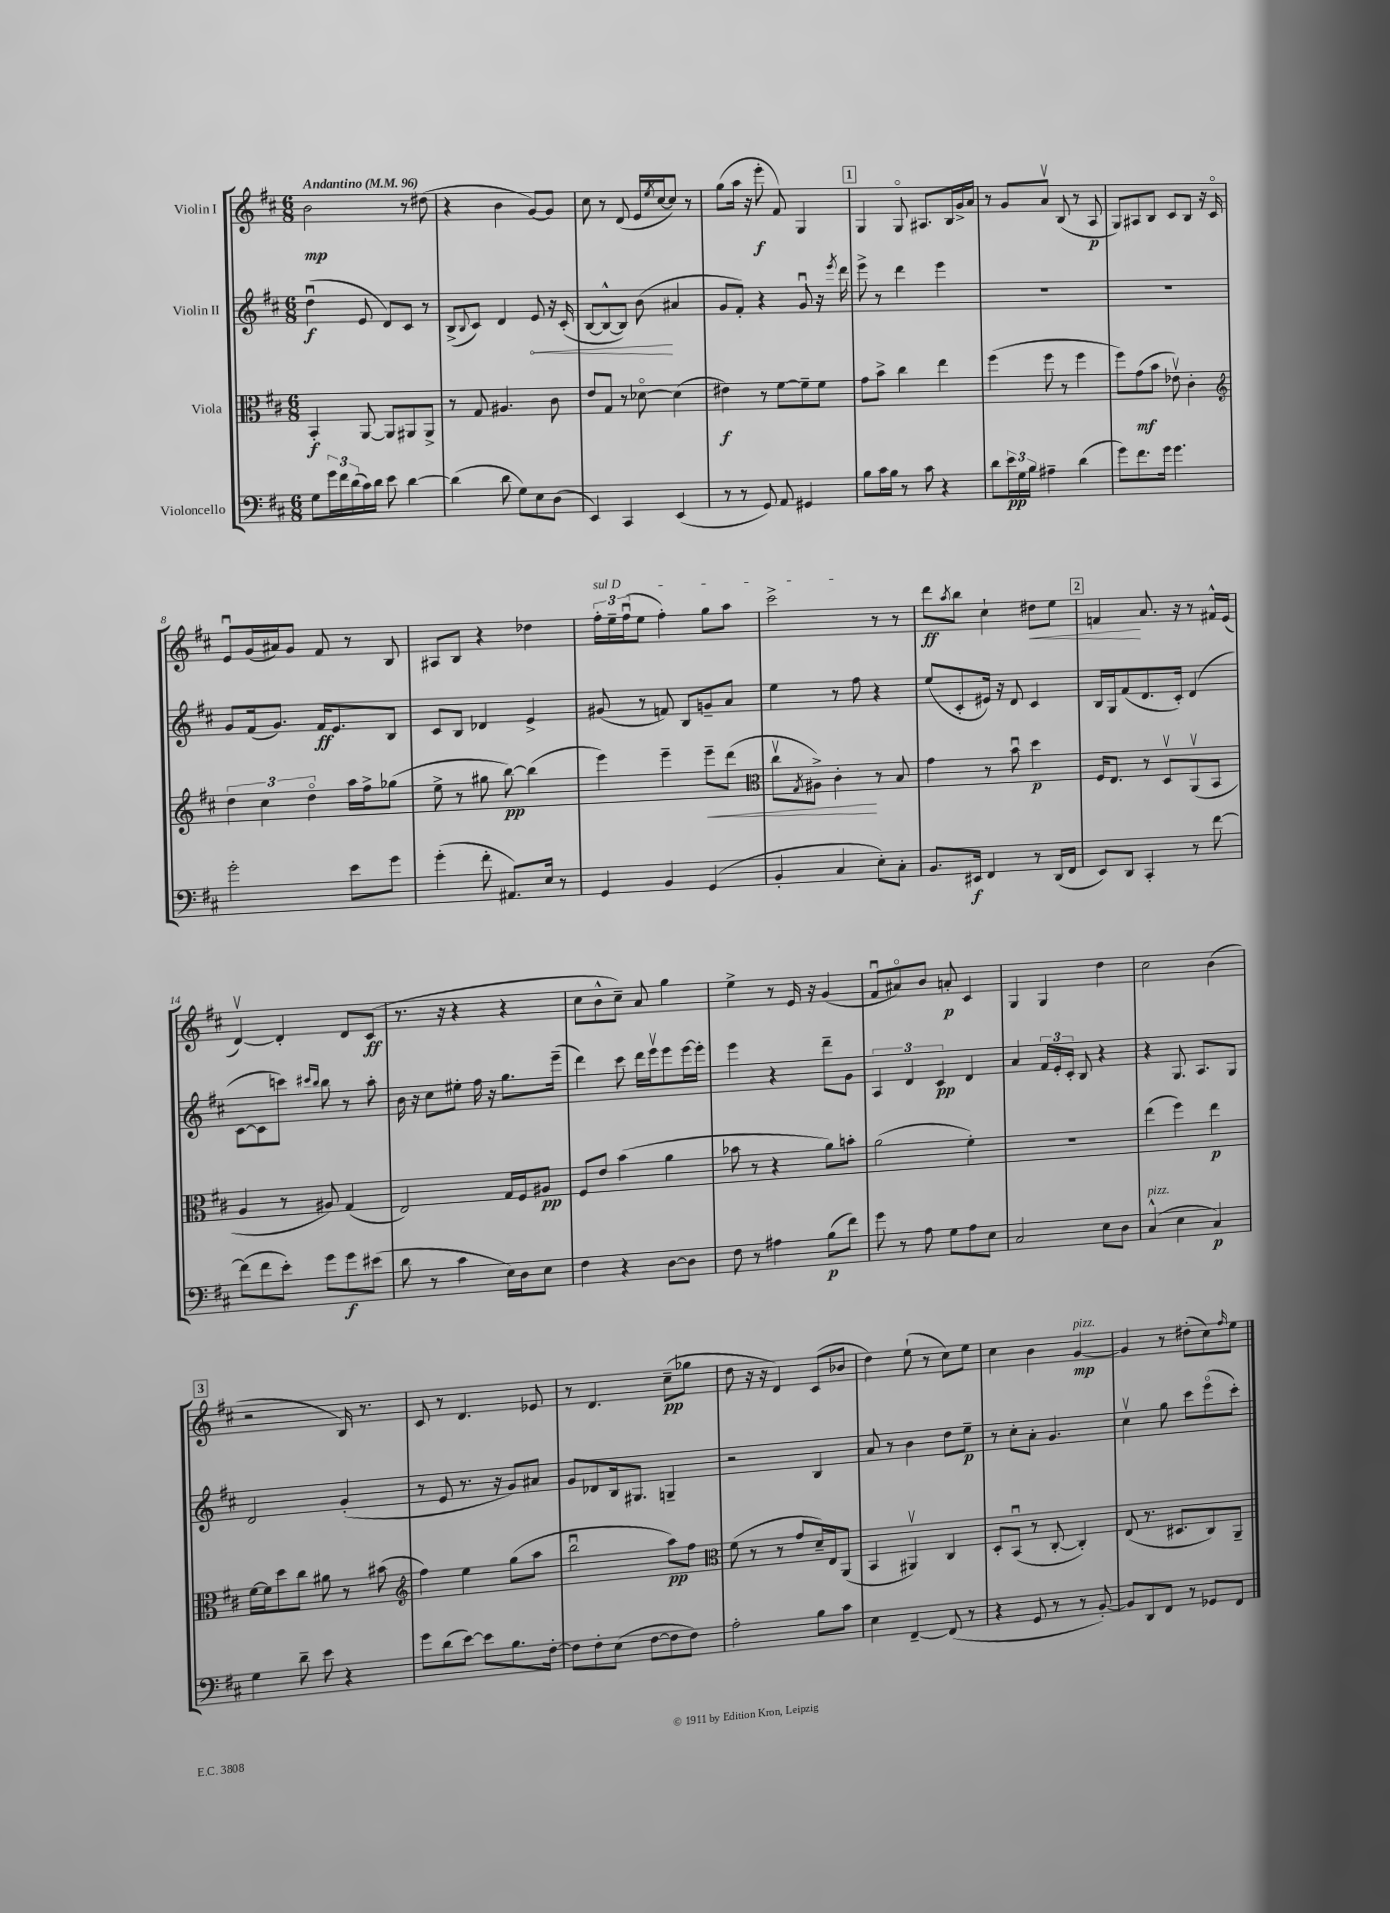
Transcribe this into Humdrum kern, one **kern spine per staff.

**kern	**dynam	**kern	**dynam	**kern	**dynam	**kern	**dynam
*part4	*part4	*part3	*part3	*part2	*part2	*part1	*part1
*staff4	*staff4	*staff3	*staff3	*staff2	*staff2	*staff1	*staff1
*I"Violoncello	*	*I"Viola	*	*I"Violin II	*	*I"Violin I	*
*clefF4	*	*clefC3	*	*clefG2	*	*clefG2	*
*k[f#c#]	*	*k[f#c#]	*	*k[f#c#]	*	*k[f#c#]	*
*M6/8	*	*M6/8	*	*M6/8	*	*M6/8	*
*MM96	*	*MM96	*	*MM96	*	*MM96	*
=1	=1	=1	=1	=1	=1	=1	=1
!	!	!	!	!	!	!LO:TX:a:B:t=Andantino	!
8G\L	.	4BB'/	f	(4ddu\	f	2b\	mp
24g\L	.	.	.	.	.	.	.
24f#\	.	.	.	.	.	.	.
(24d\	.	.	.	.	.	.	.
16c#\)	.	[8AA/	.	8e/	.	.	.
16d\JJ	.	.	.	.	.	.	.
8e\	.	8AA/L]	.	8d/L)	.	.	.
[4d\	.	8AA#X/	.	8c#/J	.	8r	.
.	.	8AA#^/J	.	8r	.	(8dd#X\	.
=2	=2	=2	=2	=2	=2	=2	=2
(4d\]	.	8r	.	(8B^/L	.	4r	.
.	.	.	.	8qqB/	.	.	.
.	.	8G/	.	8c#/J)	.	.	.
8d\	.	4.A#X/	.	4d/	.	4b\	.
8G\L)	.	.	.	.	.	.	.
!	!	!	!	!	!LO:HP:b	!	!
8E\	.	.	.	8e/	<	[8g/L)	.
(8D\J	.	8c#\	.	16r	.	8g/J]	.
.	.	.	.	(16c#'/	.	.	.
=3	=3	=3	=3	=3	=3	=3	=3
4EE/)	.	8e/L	.	[8B/L	.	8cc#\	.
.	.	8G/J	.	8B^^/_	.	8r	.
4CC#/	.	8r	.	8B/J])	.	(8d/	.
.	.	[8d-X\	.	(8b\	.	16e/LL	.
.	.	.	.	.	.	8qee/	.
.	.	.	.	.	.	[16cc#/J	.
(4EE/	.	(4d-\]	.	4a#X/	[	8cc#/J])	.
.	.	.	.	.	.	8r	.
=4	=4	=4	=4	=4	=4	=4	=4
8r	.	4e#X\)	f	8g/L	.	(8gg\L	.
8r	.	.	.	8f#'/J)	.	16aa\Jk	.
.	.	.	.	.	.	16r	.
8GG/)	.	8r	.	4r	.	8eee'\	f
8AA/	.	[8f#\L	.	.	.	8f#/)	.
4GG#X/	.	8f#~\]	.	8gu/	.	4G/	.
.	.	8f#\J	.	16r	.	.	.
.	.	.	.	8qeee/	.	.	.
.	.	.	.	16ddd\	.	.	.
!!LO:REH:place=s1:t=1
=5	=5	=5	=5	=5	=5	=5	=5
8B\L	.	8g\L	.	8eee^\	.	4G/	.
16c#\L	.	8b^\J	.	8r	.	.	.
16B\JJ	.	.	.	.	.	.	.
8r	.	4cc#\	.	4ddd\	.	8G/	.
8c#\	.	.	.	.	.	8.A#X/L	.
4r	.	4ee\	.	4eee\	.	.	.
.	.	.	.	.	.	16B/L	.
.	.	.	.	.	.	16g^/	.
.	.	.	.	.	.	16a/JJ	.
=6	=6	=6	=6	=6	=6	=6	=6
8d\L	.	(4ff#\	.	2.r	.	8r	.
24e\L	pp	.	.	.	.	8g/L	.
24G\	.	.	.	.	.	.	.
24B\JJ	.	.	.	.	.	.	.
4A#X~\	.	8ff#\	.	.	.	8av/J	.
.	.	8r	.	.	.	(8B/	.
(4d\	.	4ff#\	.	.	.	8r	.
.	.	.	.	.	.	8A/	p
=7	=7	=7	=7	=7	=7	=7	=7
8g\L)	.	8ff#\L)	.	2.r	.	8G/L)	.
8.f#\	.	(8g\	mf	.	.	8A#X/	.
.	.	8b\J	.	.	.	8B/J	.
16g\Jk	.	.	.	.	.	.	.
4.g\	.	8e-Xv\)	.	.	.	8c#/L	.
.	.	4c#'\	.	.	.	8B/J	.
.	.	.	.	.	.	16r	.
.	.	.	.	.	.	16c#/	.
!!LO:LB:g=z
=8	=8	=8	=8	=8	=8	=8	=8
*	*	*clefG2	*	*	*	*	*
2g'\	.	6dd\	.	8g/L	.	8eu/L	.
.	.	.	.	(16f#/k	.	(16g/L	.
.	.	6cc#\	.	.	.	.	.
.	.	.	.	8.g/J)	.	16a#X/J)	.
.	.	.	.	.	.	8g/J	.
.	.	6dd\	.	.	.	.	.
.	.	.	.	16f#/KL	ff	8f#/	.
.	.	.	.	8.e/	.	.	.
8e\L	.	16aa\LL	.	.	.	8r	.
.	.	16ff#^\J	.	.	.	.	.
8g\J	.	(8gg-X\J	.	8B/J	.	8B/	.
=9	=9	=9	=9	=9	=9	=9	=9
(4g'\	.	8ee^\	.	8c#/L	.	8A#X/L	.
.	.	8r	.	8B/J	.	8B/J	.
8f#'\	.	8gg#X\	.	4d-X/	.	4r	.
8.AA#X/L)	.	[8bb\)	pp	.	.	.	.
.	.	(4bb\]	.	4e^/	.	4dd-X\	.
16E/Jk	.	.	.	.	.	.	.
8r	.	.	.	.	.	.	.
=10	=10	=10	=10	=10	=10	=10	=10
!	!	!	!	!	!	!LO:TX:a:i:t=sul D	!
4GG/	.	4eee\)	.	(8g#X/	.	24ff#'\LL	.
.	.	.	.	.	.	24ee~\	.
.	.	.	.	.	.	(24ff#u\J	.
.	.	.	.	8r	.	8ee\J	.
4BB/	.	4eee~\	.	8fn/)	.	4ff#'\)	.
.	.	.	.	8B/L	.	.	.
!	!	!	!LO:HP:b	!	!	!	!
(4GG/	.	8eee~\L	<	8gn~/	.	8gg\L	.
.	.	(8ddd\J	.	8a/J	.	8aa\J	.
=11	=11	=11	=11	=11	=11	=11	=11
*	*	*clefC3	*	*	*	*	*
4BB'/	.	8cc#v\L	.	4ee\	.	2ccc#^\	.
.	.	8qG/	.	.	.	.	.
.	.	8A#X^\J)	.	.	.	.	.
4C#/	.	4c#'\	.	8r	.	.	.
.	.	.	.	8ff#\	.	.	.
8E'\L)	.	8r	[	4r	.	8r	.
8C#'\J	.	8B/	.	.	.	8r	.
=12	=12	=12	=12	=12	=12	=12	=12
8.BB/L	.	4g\	.	(8ee/L	.	8ddd\L	ff
.	.	.	.	.	.	8qaa/	.
.	.	.	.	8c#'/	.	8bb\J	.
16EE#X/Jk	f	.	.	.	.	.	.
4FF#/	.	8r	.	16e#X/Jk)	.	4cc#`\	.
.	.	.	.	16r	.	.	.
.	.	8bu\	.	8d/	.	.	.
!	!	!	!	!	!	!	!LO:HP:b
8r	.	4dd\	p	4c#/	.	8dd#X\L	<
(16DD/LL	.	.	.	.	.	8ee\J	.
16FF#/JJ	.	.	.	.	.	.	.
!!LO:REH:place=s1:t=2
=13	=13	=13	=13	=13	=13	=13	=13
8EE/L)	.	16F#/KL	.	16B/LL	.	4fn/	.
.	.	8.E/J	.	16G/J	.	.	.
8DD/J	.	.	.	(8f#/	.	.	.
4CC#'/	.	8r	.	8.d/	.	8.a/	[
.	.	8Dv/L	.	.	.	.	.
.	.	.	.	16c#'/Jk)	.	16r	.
8r	.	(8AAv/	.	(4d/	.	8r	.
[8f#\	.	8BB/J	.	.	.	16f#X^^/LL	.
.	.	.	.	.	.	(16e/JJ	.
!!LO:LB:g=z
=14	=14	=14	=14	=14	=14	=14	=14
(8f#\L]	.	4A/	.	[8c#\L	.	[4dv/)	.
8f#\	.	.	.	8c#\]	.	.	.
8e'\J)	.	8r	.	8cccn\J)	.	4d'/]	.
.	.	.	.	16qqccc#X/LL	.	.	.
.	.	.	.	16qqbb/JJ	.	.	.
8g\L	.	8A#X/)	.	8bb\	.	.	.
8g\	f	(4G/	.	8r	.	8d/L	.
(8e#X\J	.	.	.	8aa'\	.	(8c#/J	ff
=15	=15	=15	=15	=15	=15	=15	=15
8d\	.	2E/)	.	16b\	.	8.r	.
.	.	.	.	16r	.	.	.
8r	.	.	.	8cc#\L	.	.	.
.	.	.	.	.	.	16r	.
4c#\	.	.	.	8ee#X'\J	.	4r	.
.	.	.	.	16ff#\	.	.	.
.	.	.	.	16r	.	.	.
16E\LL)	.	16G/LL	.	8.gg\L	.	4r	.
16D\J	.	16F#/J	.	.	.	.	.
8E\J	.	8A#X/J	pp	.	.	.	.
.	.	.	.	(16eee~\Jk	.	.	.
=16	=16	=16	=16	=16	=16	=16	=16
4F#\	.	8F#/L	.	4ddd\)	.	8cc#\L	.
.	.	8e/J	.	.	.	8b^^\	.
4r	.	(4b\	.	8ccc#\	.	8cc#~\J)	.
.	.	.	.	16ddd\LL	.	8a/	.
.	.	.	.	16eeev\J	.	.	.
[8D\L	.	4a\	.	8eee\	.	4gg\	.
8D\J]	.	.	.	[16eee\L	.	.	.
.	.	.	.	16eee'\JJ]	.	.	.
=17	=17	=17	=17	=17	=17	=17	=17
8F#\	.	8b-X\	.	4eee\	.	4ee^\	.
8r	.	8r	.	.	.	.	.
4A#X\	.	4r	.	4r	.	8r	.
.	.	.	.	.	.	16e/	.
.	.	.	.	.	.	16r	.
(8B\L	p	8a\L)	.	8ddd~\L	.	(4g/	.
8f#\J)	.	8bn'\J	.	8g\J	.	.	.
=18	=18	=18	=18	=18	=18	=18	=18
8g\	.	(2a\	.	6A/	.	8f#u/L	.
8r	.	.	.	.	.	8a#X/)	.
.	.	.	.	6d/	.	.	.
8A\	.	.	.	.	.	8b/J	.
.	.	.	.	6c#/	pp	.	.
8G\L	.	.	.	.	.	8an'/	p
8A\	.	4f#'\)	.	4d/	.	4c#/	.
8E\J	.	.	.	.	.	.	.
=19	=19	=19	=19	=19	=19	=19	=19
2C#/	.	2.r	.	4a/	.	4G/	.
.	.	.	.	24f#/LL	.	4G/	.
.	.	.	.	24e'/	.	.	.
.	.	.	.	24c#'/JJ	.	.	.
.	.	.	.	8B/	.	.	.
8E\L	.	.	.	4r	.	4dd\	.
8D\J	.	.	.	.	.	.	.
=20	=20	=20	=20	=20	=20	=20	=20
!LO:TX:a:i:t=pizz.	!	!	!	!	!	!	!
(4C#^^/	.	(4ee\	.	4r	.	2cc#\	.
4E\	.	4ff#\)	.	8.G/	.	.	.
.	.	.	.	8.A/L	.	.	.
4C#/)	p	4ee\	p	.	.	(4b\	.
.	.	.	.	8G/J	.	.	.
!!LO:LB:g=z
!!LO:REH:place=s1:t=3
=21	=21	=21	=21	=21	=21	=21	=21
4G\	.	[16f#\LL	.	2d/	.	2r	.
.	.	16f#\J]	.	.	.	.	.
.	.	8dd\	.	.	.	.	.
8d~\	.	8cc#\J	.	.	.	.	.
8e\	.	8a#X\	.	.	.	.	.
4r	.	8r	.	(4g'/	.	16B/)	.
.	.	.	.	.	.	8.r	.
.	.	(8b#X\	.	.	.	.	.
=22	=22	=22	=22	=22	=22	=22	=22
*	*	*clefG2	*	*	*	*	*
8g\L	.	4ff#\)	.	8r	.	8c#/	.
(8d\	.	.	.	8e/	.	8r	.
[8e\J)	.	4ee\	.	8.r	.	4.d/	.
8e\L]	.	.	.	.	.	.	.
.	.	.	.	16r	.	.	.
8.B\	.	(8gg\L	.	8g/L)	.	.	.
.	.	8aa\J	.	8a#X/J	.	8e-X/	.
[16F#'\Jk	.	.	.	.	.	.	.
=23	=23	=23	=23	=23	=23	=23	=23
8F#\L]	.	2bbu\	.	8g/L	.	8r	.
8F#'\	.	.	.	8d-X/	.	4.d/	.
(8E\J	.	.	.	16B/k	.	.	.
.	.	.	.	8.G#X/J	.	.	.
[8F#\L	.	.	.	.	.	.	.
8F#\]	.	8aa\L)	pp	4Gn~/	.	(8cc#~\L	pp
8F#\J)	.	8ff#\J	.	.	.	8gg-X\J	.
=24	=24	=24	=24	=24	=24	=24	=24
*	*	*clefC3	*	*	*	*	*
2A'\	.	(8f#\	.	2r	.	8dd\	.
.	.	8r	.	.	.	16r	.
.	.	.	.	.	.	16r	.
.	.	8r	.	.	.	4d/)	.
.	.	8g/L	.	.	.	.	.
8B\L	.	16d~/L)	.	4B/	.	(8c#/L	.
.	.	16E/J	.	.	.	.	.
8c#\J	.	(8AA/J	.	.	.	8b-X/J	.
=25	=25	=25	=25	=25	=25	=25	=25
4E\	.	4BB/	.	8a/	.	4dd\)	.
.	.	.	.	8r	.	.	.
[4FF#~/	.	4AA#Xv/)	.	4b\	.	(8ee`\	.
.	.	.	.	.	.	8r	.
(8FF#/]	.	4C#/	.	8dd\L	.	8cc#\L)	.
8r	.	.	.	8ee~\J	p	8ee\J	.
=26	=26	=26	=26	=26	=26	=26	=26
4r	.	8D'/L	.	8r	.	4cc#\	.
.	.	(8BBu/J	.	8cc#'\L	.	.	.
8GG/	.	8r	.	8a'\J	.	4b\	.
8r	.	[8C#'/	.	4.g/	.	.	.
!	!	!	!	!	!	!LO:TX:a:i:t=pizz.	!
8r	.	4C#'/])	.	.	.	[4g/	mp
[8BB'/)	.	.	.	.	.	.	.
=27	=27	=27	=27	=27	=27	=27	=27
8BB/L]	.	(8E/	.	4cc#v\	.	4g/]	.
8DD/	.	8.r	.	.	.	.	.
8FF#/J	.	.	.	8gg\	.	8r	.
.	.	8.D#X/L	.	.	.	.	.
8r	.	.	.	8ccc#\L	.	(8dd#X'\L	.
8GG-X/L	.	8C#/)	.	(8eee\	.	8cc#\)	.
.	.	.	.	.	.	16qqff#/	.
8FF#/J	.	8AA~/J	.	8ccc#'\J)	.	8ee\J	.
==	==	==	==	==	==	==	==
*-	*-	*-	*-	*-	*-	*-	*-
